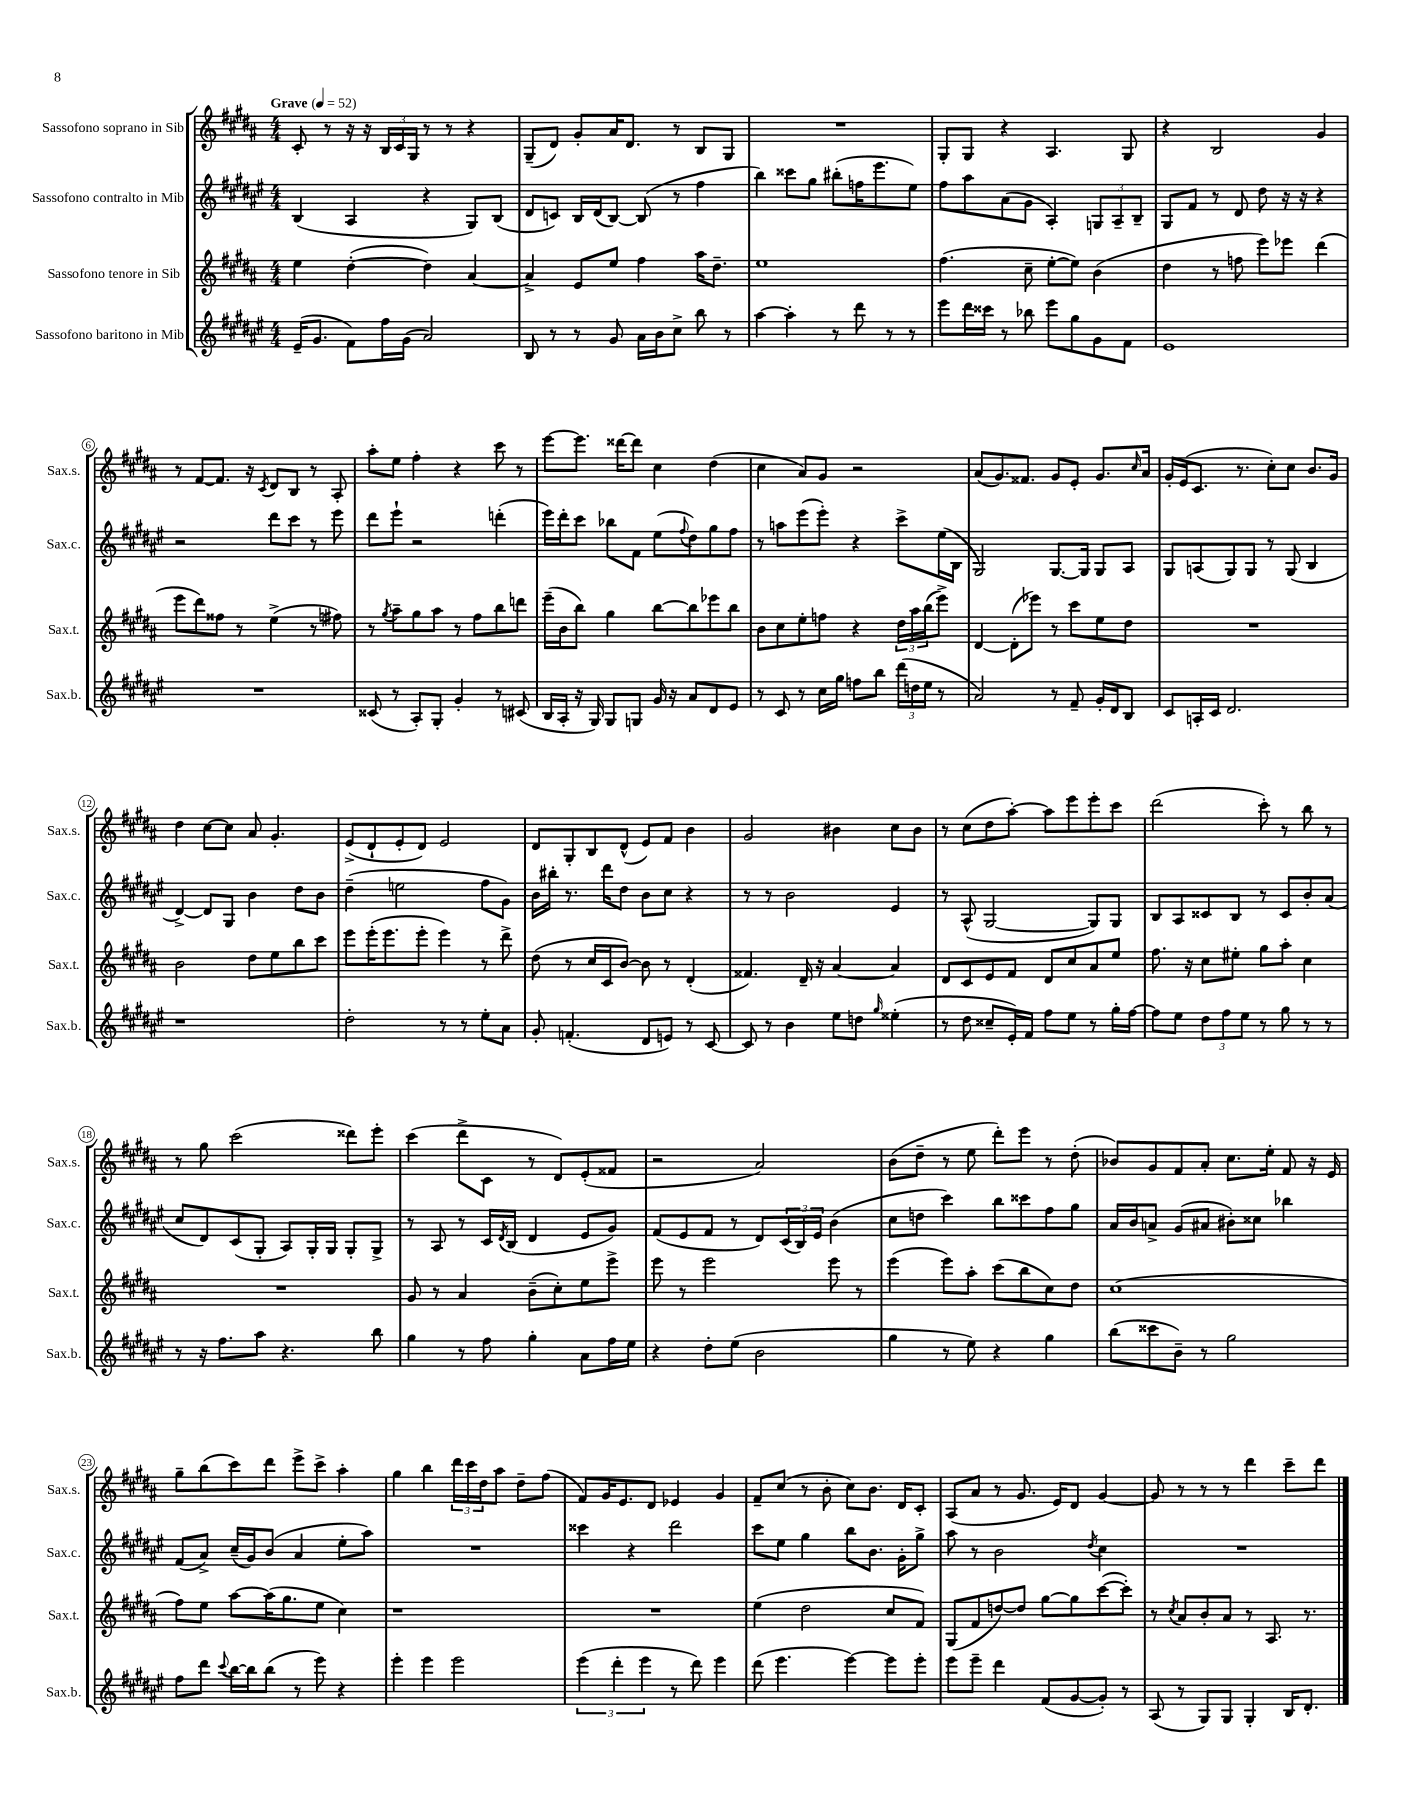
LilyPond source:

<<
\new StaffGroup <<
\new Staff = "s0" \with { instrumentName = "Sassofono soprano in Sib" shortInstrumentName = "Sax.s." } {
    \clef treble \key b \major \numericTimeSignature \time 4/4 \tempo "Grave" 4 = 52
    cis'8-. r8 r16 r16 \tuplet 3/2 { b16 cis'16 gis16 } r8 r8 r4 |
    gis8--( dis'8) gis'8-. ais'16 dis'8. r8 b8 gis8 |
    R1 |
    gis8-. gis8 r4 ais4. gis8 |
    r4 b2 gis'4 |
    r8 fis'8~ fis'8. r16 \acciaccatura { cis'8 } dis'8 b8 r8 ais8-. |
    ais''8-. e''8 fis''4-. r4 cis'''8 r8 |
    e'''8~ e'''8. disis'''16~ disis'''8 cis''4 dis''4( |
    cis''4 ais'8) gis'8 r2 |
    ais'8( gis'8.) fisis'8. gis'8 e'8-. gis'8. \grace { cis''16 } ais'16 |
    gis'16-. e'16( cis'8. r8. cis''8-.) cis''8 b'8. gis'16 |
    dis''4 cis''8~ cis''8 ais'8 gis'4.-. |
    e'8->( dis'8-! e'8-. dis'8) e'2 |
    dis'8 gis8-. b8 dis'8-^( e'8) fis'8 b'4 |
    gis'2 bis'4 cis''8 bis'8 |
    r8 cis''8( dis''8 ais''8~-.) ais''8 e'''8 e'''8-. cis'''8 |
    dis'''2( cis'''8-.) r8 b''8 r8 |
    r8 gis''8 cis'''2( disis'''8) e'''8-. |
    cis'''4( dis'''8-> cis'8 r8 dis'8) e'8-.( fisis'8 |
    r2 ais'2) |
    b'8( dis''8-- r8 e''8 dis'''8-.) e'''8 r8 dis''8-.( |
    bes'8) gis'8 fis'8 ais'8-. cis''8. e''16-. fis'8 r16 e'16 |
    gis''8-- b''8( cis'''8) dis'''8 e'''8-> cis'''8-> ais''4-. |
    gis''4 b''4 \tuplet 3/2 { dis'''16 cis'''16 dis''16 } ais''8 dis''8-- fis''8( |
    fis'8) gis'16 e'8. dis'8 ees'4 gis'4 |
    fis'8-- cis''8( r8 b'8-. cis''8) b'8. dis'16 cis'8-. |
    ais8( ais'8 r8 gis'8. e'16) dis'8 gis'4~ |
    gis'8 r8 r8 r8 dis'''4 cis'''8-- dis'''8 \bar "|." |
}
\new Staff = "s1" \with { instrumentName = "Sassofono contralto in Mib" shortInstrumentName = "Sax.c." } {
    \clef treble \key fis \major \numericTimeSignature \time 4/4
    b4( ais4 r4 gis8) b8( |
    dis'8 c'8) b16 dis'16( b8~) b8( r8 fis''4 |
    b''4) cisis'''8 gis''8 bis''8-.( f''16 eis'''8. eis''8) |
    fis''8 ais''8 ais'8( gis'8 ais4-.) \tuplet 3/2 { g8 ais8-- b8-- } |
    gis8 fis'8 r8 dis'8 dis''8 r16 r16 r4 |
    r2 dis'''8 cis'''8 r8 eis'''8 |
    dis'''8 eis'''8-! r2 d'''4-.( |
    eis'''16) dis'''16-. cis'''8 bes''8 fis'8 eis''8( \appoggiatura { fis''8 } dis''8) gis''8 fis''8 |
    r8 a''8 eis'''8( eis'''8-.) r4 cis'''8-> eis''16( b16 |
    gis2) gis8.~ gis16 gis8 ais8 |
    gis8 a8( gis8) gis8 r8 gis8( b4 |
    dis'4~->) dis'8 gis8 b'4 dis''8 b'8 |
    dis''4--( e''2 fis''8 gis'8) |
    b'16 bis''16-. r8. dis'''16 dis''8 b'8 cis''8 r4 |
    r8 r8 b'2 eis'4 |
    r8 ais8-^( gis2~ gis8) gis8 |
    b8 ais8 cisis'8 b8 r8 cisis'8 b'8-. ais'8( |
    cis''8 dis'8) cis'8( gis8-. ais8) gis16-. gis16 gis8-. gis8-> |
    r8 ais8 r8 cis'16 \acciaccatura { dis'8 } b16( dis'4 eis'8 gis'8) |
    fis'8( eis'8 fis'8 r8 dis'8) \tuplet 3/2 { cis'16( b16) eis'16 } b'4( |
    cis''8 d''8 cis'''4) b''8 cisis'''8 fis''8 gis''8 |
    ais'16 b'16 a'8-> gis'8( ais'8 bis'8-.) cisis''8 bes''4 |
    fis'8( ais'8->) cis''16--( gis'16) b'8( ais'4 eis''8-. ais''8) |
    R1 |
    cisis'''4 r4 dis'''2 |
    cis'''8 eis''8 gis''4 b''8 b'8. gis'16-. gis''8-> |
    ais''8 r8 b'2 \acciaccatura { dis''8 } cis''4 |
    R1 \bar "|." |
}
\new Staff = "s2" \with { instrumentName = "Sassofono tenore in Sib" shortInstrumentName = "Sax.t." } {
    \clef treble \key b \major \numericTimeSignature \time 4/4
    e''4 dis''4~-.( dis''4) ais'4~ |
    ais'4-> e'8 e''8 fis''4 ais''16 dis''8.-- |
    e''1 |
    fis''4.( cis''8-- e''8~-. e''8) b'4( |
    dis''4 r8 f''8 e'''8) ees'''8 dis'''4( |
    e'''8 dis'''8) fisis''8 r8 e''4->( r8 fis''8) |
    r8 \acciaccatura { gis''8 } ais''8-- gis''8 ais''8 r8 fis''8 b''8 d'''8 |
    e'''16--( b'16 b''8) gis''4 b''8~ b''8 ees'''8 b''8 |
    b'8 cis''8 e''8-. f''8 r4 \tuplet 3/2 { dis''16 ais''16 b''16( } e'''8->) |
    dis'4~ dis'8-.( ees'''8) r8 cis'''8 e''8 dis''8 |
    R1 |
    b'2 dis''8 e''8 b''8 cis'''8 |
    e'''8 e'''16-.( e'''8. e'''8-. e'''4) r8 dis'''8-> |
    dis''8( r8 cis''16 cis'16 b'8~) b'8 r8 dis'4-.( |
    fisis'4.) dis'16-- r16 ais'4~ ais'4 |
    dis'8 cis'8 e'8 fis'8 dis'8 cis''8 ais'8 e''8 |
    fis''8. r16 cis''8 eis''8-. gis''8 ais''8-. cis''4 |
    R1 |
    gis'8 r8 ais'4 b'8--( cis''8-.) e''8 e'''8-> |
    e'''8 r8 e'''2 e'''8 r8 |
    e'''4( e'''8) ais''8-. cis'''8( b''8 cis''8) dis''8 |
    cis''1( |
    fis''8) e''8 ais''8~ ais''16( gis''8. e''8 cis''4) |
    r1 |
    R1 |
    e''4( dis''2 cis''8 fis'8) |
    gis8( fis'8 d''8~) d''8 gis''8~ gis''8 cis'''8~( cis'''8-.) |
    r8 \acciaccatura { cis''8 } ais'8 b'8-. ais'8 r8 ais8. r8. \bar "|." |
}
\new Staff = "s3" \with { instrumentName = "Sassofono baritono in Mib" shortInstrumentName = "Sax.b." } {
    \clef treble \key fis \major \numericTimeSignature \time 4/4
    eis'16--( gis'8. fis'8) fis''16 gis'16( ais'2) |
    b8 r8 r8 gis'8 ais'16 b'16 cis''8-> b''8 r8 |
    ais''4~ ais''4-. r8 dis'''8 r8 r8 |
    eis'''8 dis'''16 cisis'''16 r8 bes''8 eis'''8 gis''8 gis'8 fis'8 |
    eis'1 |
    R1 |
    cisis'8( r8 ais8-.) gis8-. gis'4-. r8 cis'8( |
    b16 ais16-. r16 gis16) gis8 g8 gis'16 r16 ais'8 dis'8 eis'8 |
    r8 cis'8 r8 cis''16 gis''16 f''8 b''8 \tuplet 3/2 { dis'''16( d''16 eis''16 } r8 |
    ais'2) r8 fis'8-- gis'16-. dis'16 b8 |
    cis'8 a16-. cis'16 dis'2. |
    r1 |
    dis''2-. r8 r8 eis''8-. ais'8 |
    gis'8-. f'4.-.( dis'8 e'8) r8 cis'8~ |
    cis'8 r8 b'4 eis''8 d''8 \grace { gis''16 } eisis''4-.( |
    r8 dis''8 cisis''8-- eis'16-.) fis'16 fis''8 eis''8 r8 gis''16-. fis''16~ |
    fis''8 eis''8 \tuplet 3/2 { dis''8 fis''8 eis''8 } r8 gis''8 r8 r8 |
    r8 r16 fis''8. ais''8 r4. b''8 |
    gis''4 r8 fis''8 gis''4-. ais'8 fis''16 eis''16 |
    r4 dis''8-. eis''8( b'2 |
    gis''4 r8 eis''8) r4 gis''4 |
    b''8( cisis'''8 b'8--) r8 gis''2 |
    fis''8 dis'''8 \appoggiatura { cis'''8 } b''16~ b''16 b''8( r8 eis'''8) r4 |
    eis'''4-. eis'''4 eis'''2 |
    \tuplet 3/2 { eis'''4( dis'''4-. eis'''4 } r8 dis'''8) eis'''4 |
    dis'''8( eis'''4. eis'''4~) eis'''8 eis'''8-. |
    eis'''8 eis'''8-- dis'''4 fis'8( gis'8~ gis'8-.) r8 |
    ais8( r8 gis8) gis8 gis4-. b16 dis'8.-. \bar "|." |
}
>>
>>
\layout { \context { \Score \override BarNumber.stencil = #(make-stencil-circler 0.1 0.3 ly:text-interface::print) } }
